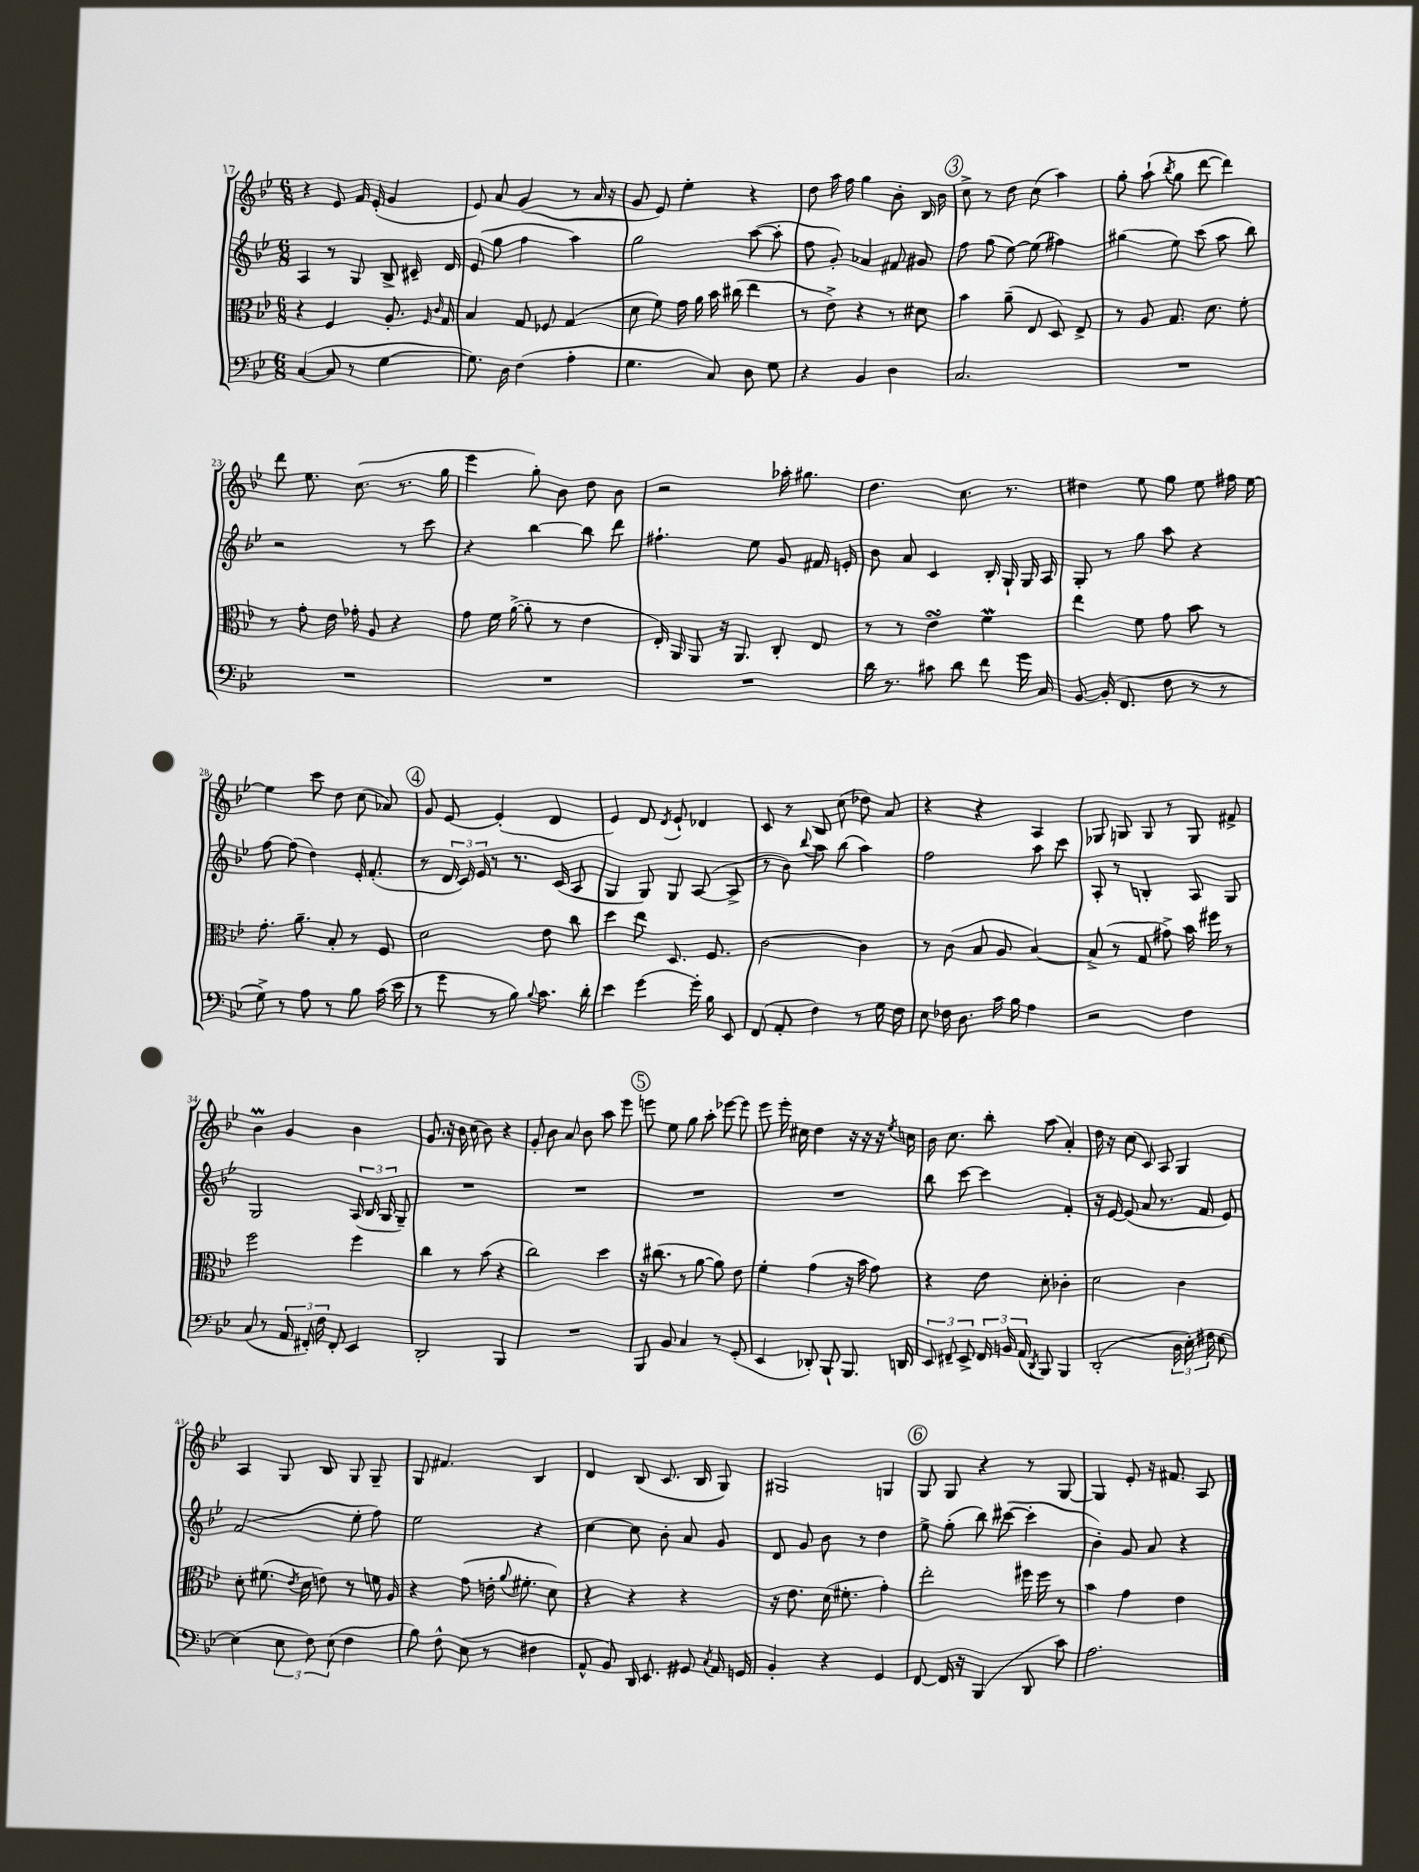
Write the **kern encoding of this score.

**kern	**kern	**kern	**kern
*staff4	*staff3	*staff2	*staff1
*clefF4	*clefC3	*clefG2	*clefG2
*k[b-e-]	*k[b-e-]	*k[b-e-]	*k[b-e-]
*M6/8	*M6/8	*M6/8	*M6/8
([4C	4r	4A	4r
8C]	4F	8r	8e-
8r	.	8G	16f
.	.	.	(16e-'
[4G	8.A'	8B-^	4g
.	.	16c#~	.
.	16qqF	.	.
.	16qqc	.	.
.	16G	16d	.
=	=	=	=
8.G])	4B-	(8e-	8e-)
.	.	8gg	8a
16D	.	.	.
(4F	8G	4ff	(4g
.	8F-	.	.
4A'	(4G	4aa)	8r
.	.	.	16a
.	.	.	16r
=	=	=	=
4.G	8d	2gg	8g
.	8f)	.	8e-)
.	16g	.	4ee-'
.	16a	.	.
8C)	16b-	.	.
.	(16cc#	.	.
8D	4ee-	([8aa	4r
8G	.	8aa']	.
=	=	=	=
4r	8r	8ff	8dd
.	8e-^)	8g')	16aa
.	.	.	16ff
4BB-	4r	4a-	4gg
4D	8r	8f#	8b-'
.	8d#	8g#	16B-
.	.	.	16b-
=	=	=	=
2.C	4b-	8ff	8cc^
.	.	(8gg	8r
.	(8a~	[8ee-)	8dd
.	8E-	(8ee-]	(8cc
.	8D)	4ff#)	4aa)
.	8E-^	.	.
=	=	=	=
2.r	8r	(4gg#	8gg'
.	8A	.	(8aa`
.	.	.	8qbb-
.	8.G	8ee-)	8gg
.	.	(8ccc	[8ddd
.	8.d	.	.
.	.	8aa	4ddd])
.	8f'	8bb-)	.
=	=	=	=
2.r	8r	2r	8ddd
.	8g'	.	8.ee-
.	16e-	.	.
.	16g-'	.	(8.cc
.	8A	.	.
.	4r	8r	8.r
.	.	8ccc	.
.	.	.	16gg
=	=	=	=
2.r	8g	4r	4eee-
.	16f	.	.
.	([16a^	.	.
.	8a']	[4bb-	8gg')
.	8r	.	8b-
.	4e-	8bb-]	8dd
.	.	8ddd	8b-
=	=	=	=
2.r	16E-')	4.ff#`	2r
.	16AA	.	.
.	8AA	.	.
.	16r	.	.
.	8.AA	.	.
.	.	8ee-	.
.	8C'	8g	16aa-'
.	.	.	8.gg#
.	8E-	16f#	.
.	.	16e'	.
=	=	=	=
16d	8r	8b-	4.dd
8.r	.	.	.
.	8r	8a	.
8c#	4e-	4c	.
8d	.	.	8.cc
8f	4f	16B-'	.
.	.	16G`	8.r
16g	.	16G	.
16C	.	16A	.
=	=	=	=
[8BB-	4ee-	8G'	4dd#
(16BB-']	.	8r	.
8.FF	.	.	.
.	8f	8gg	8ee-
8F	8g	8aa	8gg
8r	8b-	4r	8ee-
8r	8r	.	16ff#
.	.	.	[16ee-
=	=	=	=
8G^)	8.g'	[8ff	4ee-]
8r	.	(8ff]	.
.	8.a~	.	.
8A	.	4dd)	8ccc
8r	8B-'	.	8dd
8B-	8r	16e-'	(8cc
.	.	(8.f'	.
(16c	8F	.	8a-)
16e-	.	.	.
=	=	=	=
8r	2d	8r	8g
8g	.	24d	[8e-
.	.	24c)	.
.	.	24e-	.
8r	.	8r	(4e-']
8B-)	.	8.r	.
8qqB-	.	.	.
8.c	8e-	.	4d
.	.	(16c	.
.	8cc	8A	.
16d'	.	.	.
=	=	=	=
4e-	4dd	4G	4e-)
[4g	8ee-	8G)	8d
.	.	.	8qd
.	8.D	8G	8e-`
16g']	.	([8A	4d-
16B-	8.F	.	.
8EE-	.	8A^]	.
=	=	=	=
(8FF	[2c	8r	8c
8AA'	.	8b-)	8r
.	.	8qqbb-	.
4F)	.	8aa	8B-
.	.	(8bb-	(8cc
8r	4c]	4aa)	8dd-)
16G	.	.	8a
16F	.	.	.
=	=	=	=
8E-	8r	2ff	4r
16F-	(8c	.	.
8.D	.	.	.
.	8B-	.	4r
16c	8A	.	.
16B-	.	.	.
4A	[4B-)	8aa	4A
.	.	8ccc	.
=	=	=	=
2r	(8B-^]	8A'	8G-
.	8r	8r	8G
.	8G	4B'	8G
.	8g#^)	.	8r
4F	16b-	8A	8G
.	16ff#	.	.
.	8r	8G	8f#^
=	=	=	=
(8C	2ff	2G	4b-
8r	.	.	.
24AA	.	.	4g
24FF#')	.	.	.
24F	.	.	.
8FF#'	.	.	.
4EE-	4ff	(24A	4b-
.	.	24B-	.
.	.	24G	.
.	.	8G~)	.
=	=	=	=
2DD'	4cc	2.r	8.g
.	.	.	16r
.	8r	.	16b-
.	.	.	(16cc
.	(8b-	.	8b-)
4BBB-	4r	.	4r
=	=	=	=
2.r	2cc)	2.r	8g'
.	.	.	8b-
.	.	.	8a
.	.	.	8b-
.	4dd	.	8aa
.	.	.	8eee-
=	=	=	=
8BBB-	16r	2.r	8eee
.	(8.cc#	.	.
8BB-	.	.	8ee-
4C	8r	.	8gg
.	[8a	.	8aa'
8r	8a])	.	[8eee-
(8GG'	8e-	.	8eee-]
=	=	=	=
4EE-	4f'	2.r	8eee-
.	.	.	16eee-'
.	.	.	16cc#
8DD-')	(4g	.	4dd
8BBB-`	.	.	.
8.BBB-	16r	.	16r
.	16b-	.	16r
.	8g)	.	16r
.	.	.	8qee-
16DD	.	.	16cc
=	=	=	=
12EE-	4r	8bb-	16b-
.	.	.	8.cc
12FF#~	.	.	.
.	.	[8ccc	.
12EE-^	.	.	.
24FF#	8e-	4ccc]	8bb-'
24BB	.	.	.
(24AA	.	.	.
8qDD	.	.	.
8BBB-)	8d'	.	(8aa
4BBB-	4c-'	4f'	4a')
=	=	=	=
(2DD'	2d	16r	16dd
.	.	[16e-	16r
.	.	(8e-]	(8cc
.	.	8a	8c)
.	.	8.r	8A
24D	4c	.	4G
24E-')	.	.	.
.	.	16f	.
24F#	.	.	.
[8E-	.	8e-)	.
=	=	=	=
(4E-]	8d'	(2f	4A
.	(8.f#	.	.
12E-	.	.	8G
.	8qe-	.	.
.	16d	.	.
12F)	.	.	.
.	8e)	.	8B-
(12E-	.	.	.
4F	8r	8ee-'	8G
.	16f	8ff)	8G~
.	16A	.	.
=	=	=	=
8B-)	4r	2ee-	8G
8F^^	.	.	4.f#
(8E-	(8g	.	.
8r	16e'	.	.
.	8qqa	.	.
.	8.f#'	.	.
4F#	.	4r	4B-
.	8d)	.	.
=	=	=	=
8AA^^	4r	[4cc	4d
8BB-)	.	.	.
16DD	4r	8cc]	(8B-
8.EE-	.	.	.
.	.	8b-'	8.c
8GG#	4r	8a	.
.	.	.	16B-
8qC	.	.	.
16AA	.	8g	8G)
16GG	.	.	.
=	=	=	=
4BB-'	16r	8d	2G#
.	8.e-	.	.
.	.	8g	.
4r	(16d	8b-	.
.	8.f#'	.	.
.	.	8r	.
4GG	4g')	4dd	4G
=	=	=	=
[8FF	2ee-'	8ee-^	8G
16FF]	.	(8gg'	8G
16r	.	.	.
(4BBB-	.	8bb-)	4r
.	.	([8ccc#	.
8DD	16ff#	4ccc#']	8r
.	16ff#	.	.
8c)	8r	.	[8G
=	=	=	=
2.A	4b-	4b-')	4G]
.	4g	8g	8e-'
.	.	8a	16r
.	.	.	8.f#
.	4e-	4r	.
.	.	.	8A
==	==	==	==
*-	*-	*-	*-
